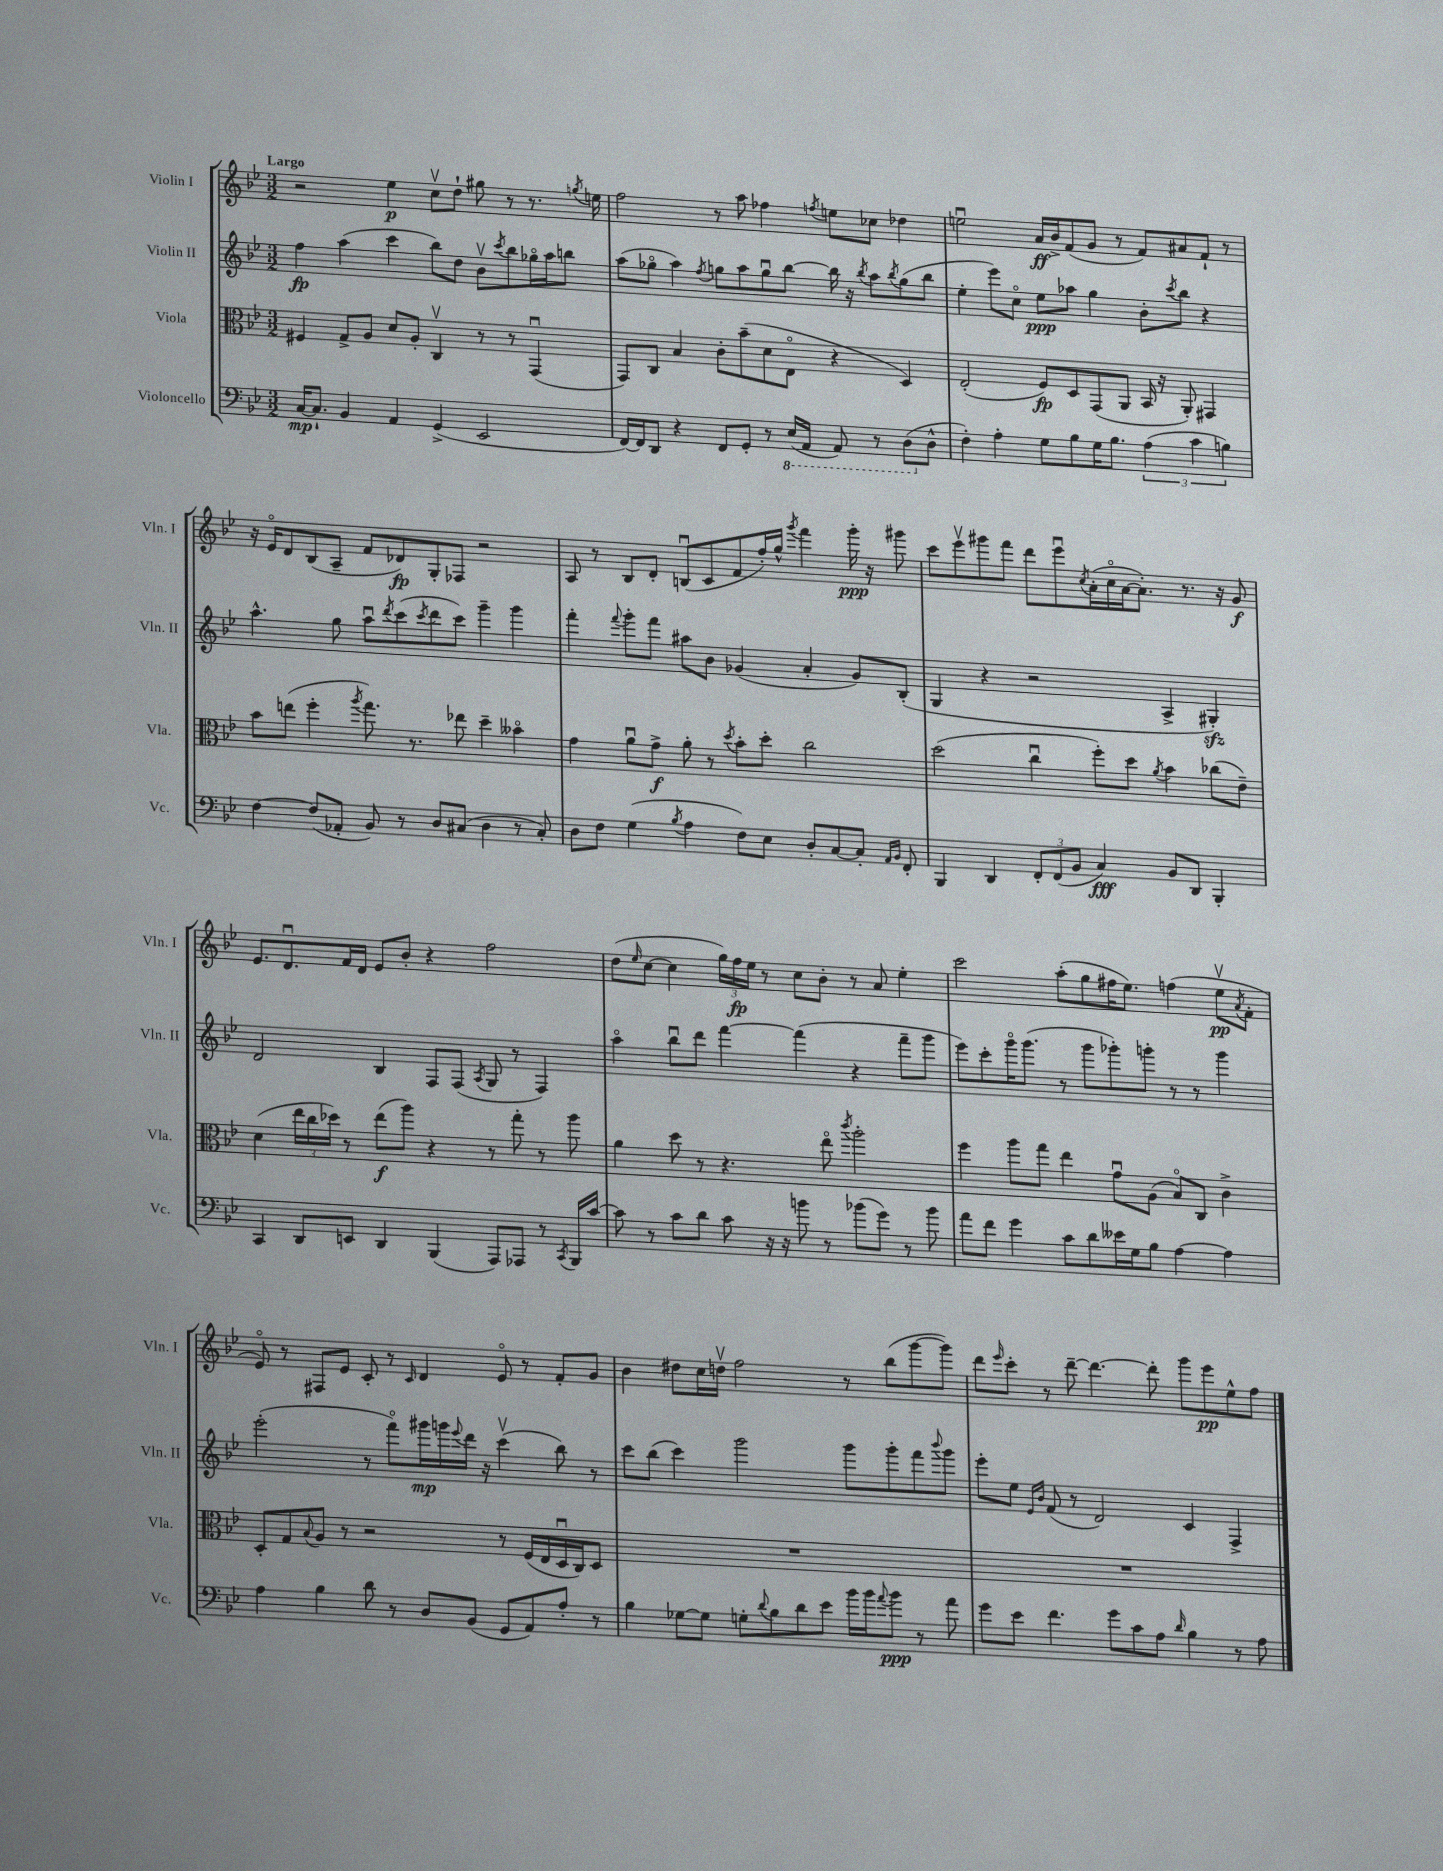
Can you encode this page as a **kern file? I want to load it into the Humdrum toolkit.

**kern	**kern	**kern	**kern
*staff4	*staff3	*staff2	*staff1
*clefF4	*clefC3	*clefG2	*clefG2
*k[b-e-]	*k[b-e-]	*k[b-e-]	*k[b-e-]
*M3/2	*M3/2	*M3/2	*M3/2
[16C	4F#	4ff	2r
8.C`]	.	.	.
4BB-	8G^	(4aa	.
.	8A	.	.
4AA	8d	4ccc	4ee-
.	8A'	.	.
(4GG^	4Cv	8bb-)	8ccv
.	.	8dd	8dd`
2EE-	8r	8b-v	8gg#
.	.	8qccc	.
.	8r	8bb-	8r
.	(4GGu	16gg-o	8.r
.	.	16aa	.
.	.	8bb	.
.	.	.	8qgg
.	.	.	16ee
=	=	=	=
[16FF)	8GG)	(8aa	2ff
16FF]	.	.	.
8DD	8C	8gg-o	.
4r	4B-	4aa)	.
.	.	8qff	.
8FF	8c'	8gg	8r
8GG'	(8b-~	8aa	8aa
8r	8d	8ggu	4ff-
(16EE-	8E-o	[8bb-	.
16AAA	.	.	.
.	.	.	8qff
8AAA)	4r	16bb-]	8ee
.	.	16r	.
.	.	8qbb-	.
8r	.	8aa	8cc-
.	.	8qbb-	.
(8DD	4D)	(8gg	4dd-
8D^^	.	8bb-	.
=	=	=	=
4F')	(2E-'	4ee-'	2eeu
4A'	.	8eee-)	.
.	.	8cco	.
8G	8F)	8ee-	16a
.	.	.	16b-^
8B-	8D	8aa-	(8f
16G	(8GG	4gg	8g
8.B-	.	.	.
.	8AA	.	8r
(6A	16BB-	8b-'	8f)
.	16r	.	.
.	.	8qccc	.
.	8AA')	8bb-	8a#
6c	.	.	.
.	4GG#	4r	8f`
6B)	.	.	.
.	.	.	8r
=	=	=	=
[4F	8b-	4.aa^^	16r
.	.	.	16e-o
.	(8ee	.	8d
(8F]	4ff'	.	(8B-
8AA-'	.	8gg	8A~
.	8qaa	.	.
8BB-)	8.gg)	8aau	8f
.	.	8qddd	.
8r	.	(8ccc	8d-)
.	8.r	.	.
.	.	8qccc	.
8D	.	8ddd	8G'
(8C#	8ee-	8ccc)	8F-
4D	4dd~	4ggg~	2r
8r	4b--o	4ggg	.
8C#')	.	.	.
=	=	=	=
8D	4g	4fff'	8A
8F	.	.	8r
.	.	8qqfff	.
(4G	8au	8ggg'	8B-
.	8g^	8fff	8d'
8qB-	.	.	.
4A	8a'	8aa#	(8Bu
.	8r	8b-	8c
.	8qdd	.	.
8F)	8b-'	(4g-	8f
8E-	8dd'	.	16ff')
.	.	.	16gg^^
.	.	.	8qggg
8D'	2cc	4a'	4fff
[8C	.	.	.
8C']	.	8g-)	16ggg'
.	.	.	16r
16qqAA	.	.	.
16qqBB-	.	.	.
8FF'	.	(8B-'	8ggg#
=	=	=	=
4BBB-	(2dd	4G	8ccc
.	.	.	8eee-v
4DD	.	4r	8ggg#
.	.	.	8fff
12FF'	4ccu	2r	8ddd
(12FF	.	.	.
.	.	.	8eee-u
12BB-	.	.	.
.	.	.	8qcc
4C)	8ff')	.	(16a'
.	.	.	16cco
.	8dd	.	[16a
.	.	.	8.a'])
.	8qa	.	.
8BB-	4b-	4A^	.
8DD	.	.	8.r
4BBB-'	(8cc-	4G#')	.
.	.	.	16r
.	8e-~)	.	8g
=	=	=	=
4CC	(4d	2d	8.e-
.	.	.	8.du
8DD	24ee-	.	.
.	24cc	.	.
.	24dd-)	.	.
8EE	8r	.	16f
.	.	.	16d
4DD	(8ee-	4B-	8e-
.	8aa)	.	8b-'
(4BBB-	4r	8F	4r
.	.	(8F	.
.	.	8qA	.
8AAA)	8r	8G	2ff
8AAA-	8gg'	8r	.
8r	8r	4F)	.
8qCC	.	.	.
16BBB-	8aa	.	.
[16c	.	.	.
=	=	=	=
8c]	4a	4aao	(8dd
.	.	.	16qqee-
8r	.	.	[8cc
8c	8dd	8bb-u	4cc]
8d	8r	8ddd	.
8c	4.r	[4fff	24gg)
.	.	.	24ff
.	.	.	24ee-
16r	.	.	8r
16r	.	.	.
8b	.	(4fff]	8cc
8r	8ee-o	.	8b-'
.	8qccc	.	.
(8b-	2aa'	4r	8r
8g)	.	.	8a
8r	.	8fff~	4ee-'
8b-	.	8ggg	.
=	=	=	=
8a	4ff	8eee-)	2ccc
8f	.	8ccc'	.
4g	8aa	16gggo	.
.	.	(8.ggg	.
.	8gg	.	.
8c	4ee-	8r	(8aa'
8d	.	8ggg	8gg
16e--	8gu	8ggg-')	16ff#
16G	.	.	8.ee-)
8B-	(8A	8ggg'	.
[4A	8B-o)	8r	(4ff
.	8C	8r	.
4A]	4c^	4ggg	8ee-v
.	.	.	8qa
.	.	.	8f'
=	=	=	=
4A	8D'	(2eee-'	8e-o)
.	8G	.	8r
.	8qqB-	.	.
4B-	8A	.	8F#
.	8r	.	8e-
8d	2r	8r	8c'
8r	.	8fffo)	8r
.	.	.	16qqc
8D	.	16ggg#	4d
.	.	16ggg	.
.	.	8qqeee-	.
(8BB-	.	16ddd	.
.	.	16r	.
8GG	8r	(4cccv	8e-o
8AA)	(16F	.	8r
.	16E-	.	.
8A'	16Du	8bb-)	8f'
.	16C)	.	.
8r	8D	8r	8g
=	=	=	=
4B-	1.r	8ccc	4b-
.	.	(8bb-	.
[8G-	.	4ccc)	8dd#
8G-]	.	.	16cc
.	.	.	16ddv
8G'	.	2ggg	2ff
8qqd	.	.	.
8B-	.	.	.
8d	.	.	.
8e-	.	.	.
16b-	.	8ggg	8r
16b-	.	.	.
8qqa	.	.	.
8b-	.	8ggg'	(8bb-
8r	.	8fff	[8ggg
.	.	8qqbbb-	.
8a	.	8ggg	8ggg])
=	=	=	=
8g	1.r	8eee-'	8ddd
.	.	.	16qqeee-
8e-	.	8ee-	8ccc'
.	.	16qqe-	.
.	.	16qqb-	.
4.f	.	(8f	8r
.	.	8r	[8ddd~
.	.	2d)	4.ddd_
8g	.	.	.
8c	.	.	.
8A	.	.	8ddd']
16qqd	.	.	.
4B-	.	4c	8ggg
.	.	.	8eee-
8r	.	4F^	8ee-^^
8A	.	.	8ff
==	==	==	==
*-	*-	*-	*-
